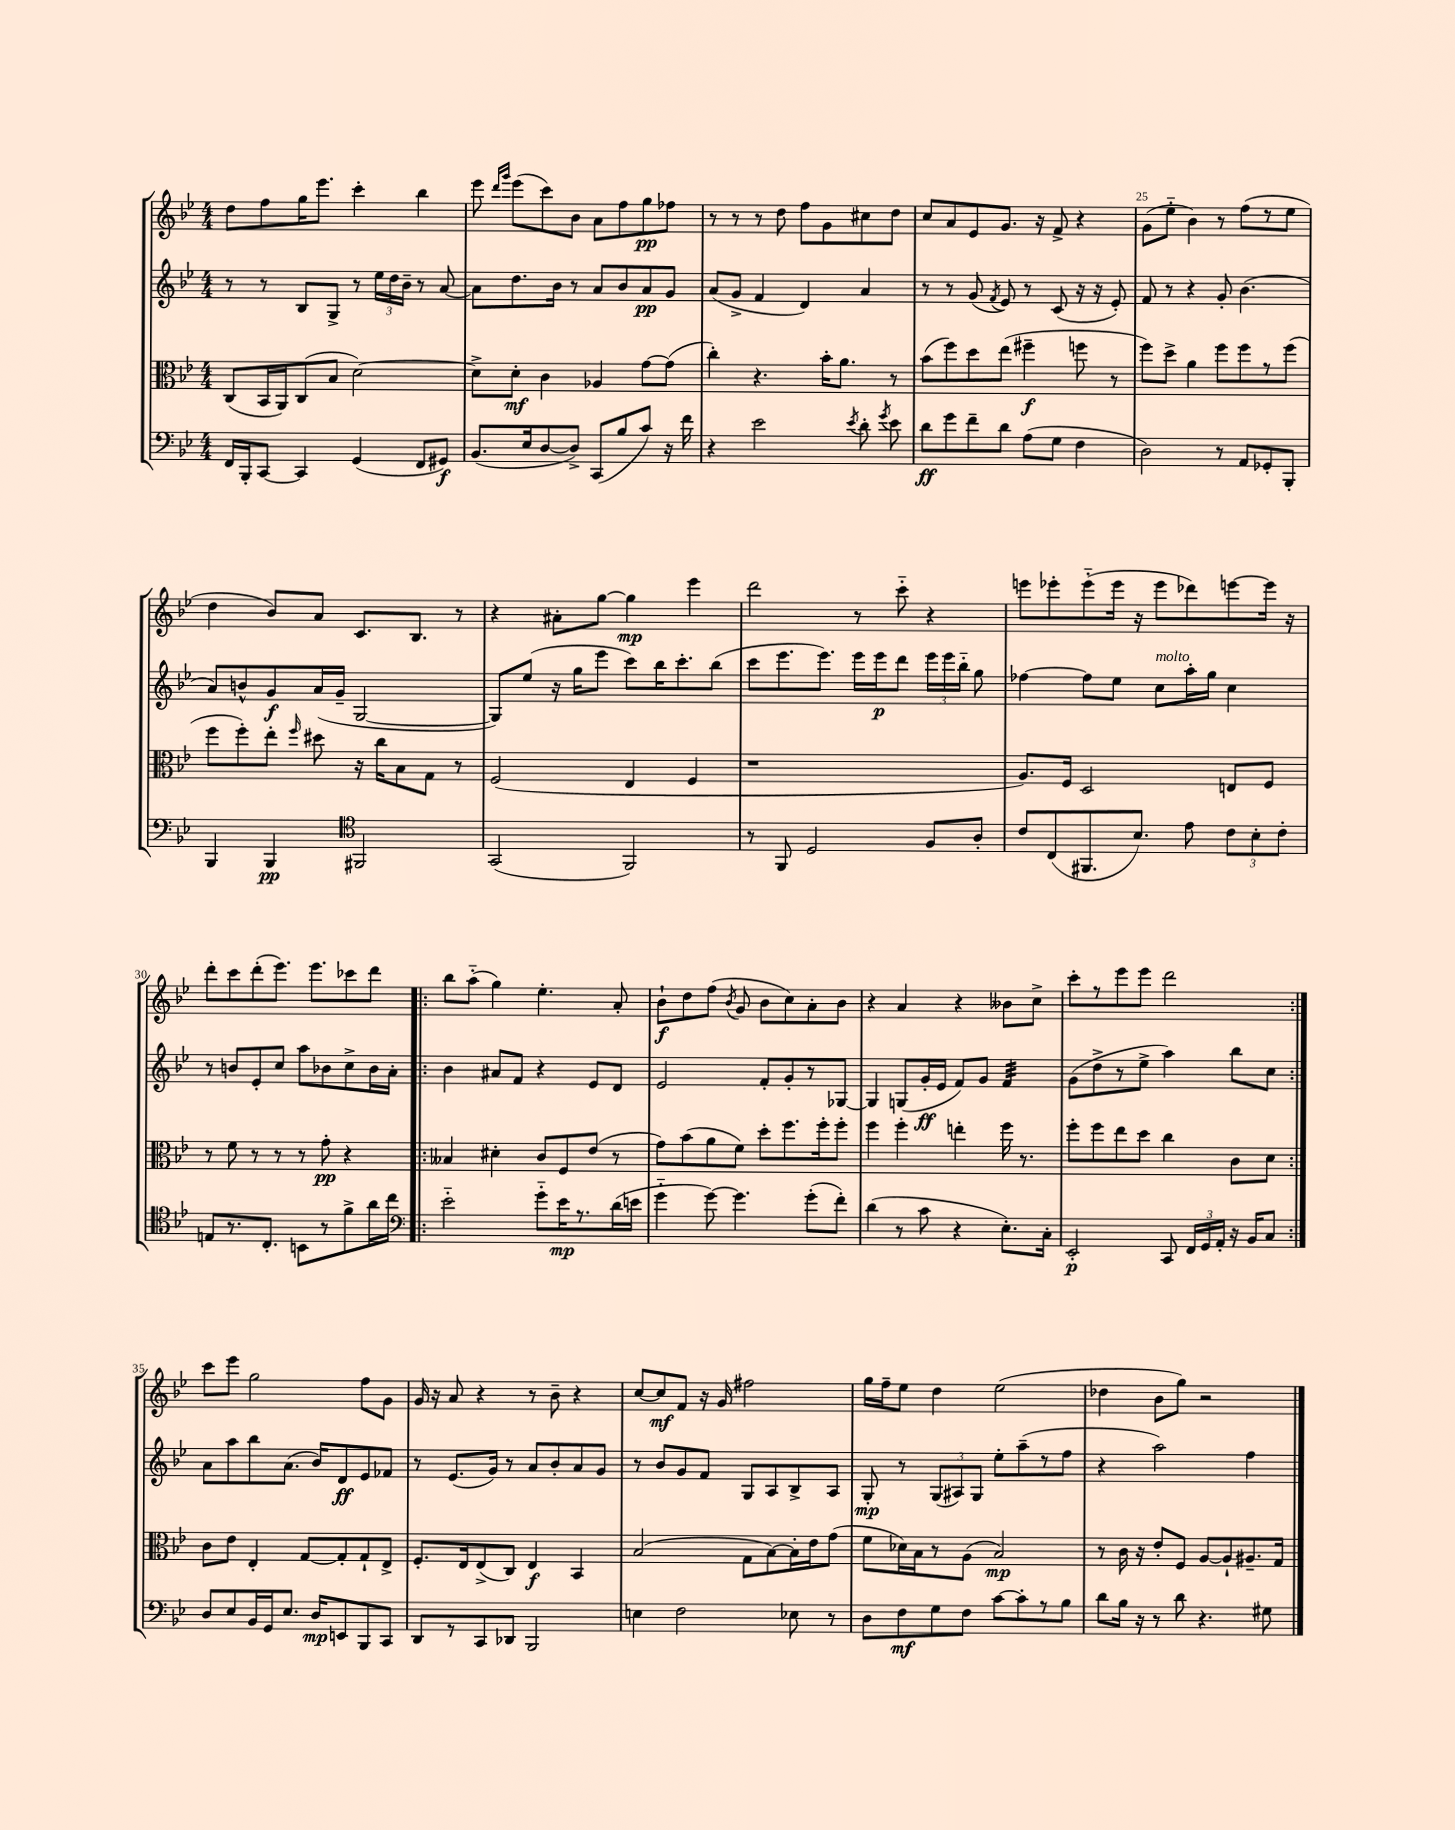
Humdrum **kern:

**kern	**dynam	**kern	**dynam	**kern	**dynam	**kern	**dynam
*part4	*part4	*part3	*part3	*part2	*part2	*part1	*part1
*staff4	*staff4	*staff3	*staff3	*staff2	*staff2	*staff1	*staff1
*clefF4	*	*clefC3	*	*clefG2	*	*clefG2	*
*k[b-e-]	*	*k[b-e-]	*	*k[b-e-]	*	*k[b-e-]	*
*M4/4	*	*M4/4	*	*M4/4	*	*M4/4	*
=21	=21	=21	=21	=21	=21	=21	=21
16FF/LL	.	(8C/L	.	8r	.	8dd\L	.
16BBB-'/J	.	.	.	.	.	.	.
[8CC/J	.	16BB-/L	.	8r	.	8ff\	.
.	.	16AA/J)	.	.	.	.	.
4CC/]	.	(8C/	.	8B-/L	.	16gg\K	.
.	.	.	.	.	.	8.eee-\J	.
.	.	8B-/J	.	8G^/J	.	.	.
(4GG/	.	[2d\)	.	8r	.	4ccc'\	.
.	.	.	.	24ee-\LL	.	.	.
.	.	.	.	24dd\	.	.	.
.	.	.	.	24b-~\JJ	.	.	.
8FF/L	.	.	.	8r	.	4bb-\	.
8GG#X/J)	f	.	.	[8a/	.	.	.
=22	=22	=22	=22	=22	=22	=22	=22
(8.BB-/L	.	8d^\L]	.	8a\L]	.	8eee-\	.
.	.	.	.	.	.	16qqddd/LL	.
.	.	.	.	.	.	16qqggg/JJ	.
.	.	8d'\J	mf	8.dd\	.	(8eee-\L	.
16E-/k	.	.	.	.	.	.	.
[8D/	.	4c\	.	.	.	8ccc\)	.
.	.	.	.	16b-\Jk	.	.	.
8D^/J])	.	.	.	8r	.	8b-\J	.
(8CC/L	.	4A-X/	.	8a/L	.	8a\L	.
8B-/	.	.	.	8b-/	.	8ff\	.
8c/J)	.	[8g\L	.	8a/	pp	8gg\	pp
16r	.	(8g\J]	.	8g/J	.	8ff-X\J	.
16f\	.	.	.	.	.	.	.
=23	=23	=23	=23	=23	=23	=23	=23
4r	.	4cc'\)	.	(8a/L	.	8r	.
.	.	.	.	8g^/J	.	8r	.
2e-\	.	4.r	.	4f/	.	8r	.
.	.	.	.	.	.	8dd\	.
.	.	.	.	4d/)	.	8ff\L	.
.	.	16b-'\KL	.	.	.	8g\	.
.	.	8.a\J	.	.	.	.	.
8qe-/	.	.	.	.	.	.	.
8d'\	.	.	.	4a/	.	8cc#X\	.
8qg/	.	.	.	.	.	.	.
8e-\	.	8r	.	.	.	8dd\J	.
=24	=24	=24	=24	=24	=24	=24	=24
8d\L	ff	(8b-\L	.	8r	.	8cc/L	.
8g\	.	8ff\)	.	8r	.	8a/	.
8f~\	.	8dd\	.	(8g/	.	8e-/	.
.	.	.	.	8qf/	.	.	.
8d\J	.	(8ee-\J	.	8e-/)	.	8.g/J	.
(8A\L	.	4ff#X~\	f	8r	.	.	.
.	.	.	.	.	.	16r	.
8G\J	.	.	.	(8c/	.	8f^/	.
4F\	.	8ffn\	.	16r	.	4r	.
.	.	.	.	16r	.	.	.
.	.	8r	.	8e-'/)	.	.	.
=25	=25	=25	=25	=25	=25	=25	=25
2D\)	.	8ff\L)	.	8f/	.	(8g\L	.
.	.	8dd^\J	.	8r	.	8ee-\J	.
.	.	4a\	.	4r	.	4b-\)	.
8r	.	8ff\L	.	8g'/	.	8r	.
8AA/L	.	8ff\	.	(4.b-\	.	(8ff\L	.
8GG-X'/	.	8r	.	.	.	8r	.
8BBB-'/J	.	(8ff\J	.	.	.	8ee-\J	.
!!LO:LB:g=z
=26	=26	=26	=26	=26	=26	=26	=26
4BBB-/	.	8ff\L	.	8a/L)	.	4dd\	.
.	.	8ff'\)	.	8bn^^/	.	.	.
4BBB-/	pp	8ee-'\J	.	8g/	f	8b-/L)	.
.	.	16qqff/	.	.	.	.	.
.	.	8dd#X\	.	(16a/L	.	8a/J	.
.	.	.	.	16g~/JJ	.	.	.
*clefC4	*	*	*	*	*	*	*
2FF#X/	.	16r	.	[2G/	.	8.c/L	.
.	.	16cc\KL	.	.	.	.	.
.	.	8B-\	.	.	.	.	.
.	.	.	.	.	.	8.B-/J	.
.	.	8G\J	.	.	.	.	.
.	.	8r	.	.	.	8r	.
=27	=27	=27	=27	=27	=27	=27	=27
(2GG/	.	(2F/	.	8G/L])	.	4r	.
.	.	.	.	(8ee-/J	.	.	.
.	.	.	.	16r	.	8a#X'\L	.
.	.	.	.	16gg\KL	.	.	.
.	.	.	.	8eee-\J	.	[8gg\J	.
2FF/)	.	4E-/	.	8ccc\L)	.	4gg\]	mp
.	.	.	.	16bb-\K	.	.	.
.	.	.	.	8.ccc'\	.	.	.
.	.	4F/	.	.	.	4eee-\	.
.	.	.	.	(8bb-\J	.	.	.
=28	=28	=28	=28	=28	=28	=28	=28
8r	.	1r	.	8ccc\L	.	2ddd\	.
8FF/	.	.	.	8.eee-\	.	.	.
2D/	.	.	.	.	.	.	.
.	.	.	.	8.eee-\J)	.	.	.
.	.	.	.	16eee-\LL	.	8r	.
.	.	.	.	16eee-\J	p	.	.
.	.	.	.	8ddd\J	.	8ccc\	.
8F/L	.	.	.	24eee-\LL	.	4r	.
.	.	.	.	24eee-\	.	.	.
.	.	.	.	24bb-\JJ	.	.	.
8A'/J	.	.	.	8gg\	.	.	.
=29	=29	=29	=29	=29	=29	=29	=29
8c/L	.	8.A/L)	.	[4ff-X\	.	8eeen\L	.
(8C/	.	.	.	.	.	8eee-X'\	.
.	.	16F/Jk	.	.	.	.	.
8.FF#X/	.	2D/	.	8ff-\L]	.	(8eee-\	.
.	.	.	.	8ee-\J	.	16eee-\Jk	.
8.B-/J)	.	.	.	.	.	16r	.
!	!	!	!	!LO:TX:a:i:t=molto	!	!	!
.	.	.	.	8cc\L	.	8eee-\L	.
8e-\	.	.	.	16aa'\L	.	8ddd-X\)	.
.	.	.	.	16gg\JJ	.	.	.
12c\L	.	8En/L	.	4cc\	.	[8eeen\	.
12B-'\	.	.	.	.	.	.	.
.	.	8F/J	.	.	.	16eee\Jk]	.
12c'\J	.	.	.	.	.	.	.
.	.	.	.	.	.	16r	.
!!LO:LB:g=z
=30	=30	=30	=30	=30	=30	=30	=30
8En/L	.	8r	.	8r	.	8ddd'\L	.
8.r	.	8f\	.	8bn/L	.	8ccc\	.
.	.	8r	.	8e-'/	.	(8ddd'\	.
8.C'/J	.	.	.	.	.	.	.
.	.	8r	.	8cc/J	.	8.eee-\J)	.
8BBn\L	.	8r	.	8aa\L	.	.	.
.	.	.	.	.	.	8.eee-\L	.
8r	.	8g'\	pp	8b-X\	.	.	.
8f^\	.	4r	.	8cc^\	.	8ccc-X\	.
16a\L	.	.	.	16b-\L	.	8ddd\J	.
16cc\JJ	.	.	.	16a'\JJ	.	.	.
=31!|:	=31!|:	=31!|:	=31!|:	=31!|:	=31!|:	=31!|:	=31!|:
*clefF4	*	*	*	*	*	*	*
2e-\	.	4B--X/	.	4b-\	.	8bb-\L	.
.	.	.	.	.	.	(8aa\J	.
.	.	4d#X'\	.	8a#X/L	.	4gg\)	.
.	.	.	.	8f/J	.	.	.
8g\L	.	8c/L	.	4r	.	4.ee-'\	.
16e-\K	mp	8F/	.	.	.	.	.
8.r	.	.	.	.	.	.	.
.	.	(8e-/J	.	8e-/L	.	.	.
(16d\L	.	8r	.	8d/J	.	8a'/	.
16en\JJ	.	.	.	.	.	.	.
=32	=32	=32	=32	=32	=32	=32	=32
4g\	.	8g\L)	.	2e-/	.	8b-`\L	f
.	.	(8b-\	.	.	.	8dd\	.
[8g\)	.	8a\	.	.	.	(8ff\J	.
.	.	.	.	.	.	8qb-/	.
4.g\]	.	8f\J)	.	.	.	8g/	.
.	.	8dd'\L	.	8f'/L	.	8b-\L	.
.	.	8.ff\	.	8g'/	.	8cc\)	.
(8g'\L	.	.	.	8r	.	8a'\	.
.	.	16ff'\k	.	.	.	.	.
8f'\J)	.	8ff'\J	.	[8G-X/J	.	8b-\J	.
=33	=33	=33	=33	=33	=33	=33	=33
(4d\	.	4ff\	.	4G-/]	.	4r	.
8r	.	4ff'\	.	(8Gn/L	.	4a/	.
8c\	.	.	.	16g'/L	ff	.	.
.	.	.	.	16e-/JJ	.	.	.
4r	.	4een'\	.	8f/L)	.	4r	.
.	.	.	.	8g/J	.	.	.
*	*	*	*	*tremolo	*	*	*
8.E-'\L)	.	16ff\	.	32f/LLL	.	8b--X\L	.
.	.	.	.	32f/	.	.	.
.	.	8.r	.	32f/	.	.	.
.	.	.	.	32f/	.	.	.
.	.	.	.	32f/	.	8cc^\J	.
.	.	.	.	32f/	.	.	.
16C'\Jk	.	.	.	32f/	.	.	.
.	.	.	.	32f/JJJ	.	.	.
*	*	*	*	*Xtremolo	*	*	*
=34	=34	=34	=34	=34	=34	=34	=34
2EE-'/	p	8ff'\L	.	(8g\L	.	8ccc'\L	.
.	.	8ff\	.	8dd^\	.	8r	.
.	.	8ee-\	.	8r	.	8eee-\	.
.	.	8dd\J	.	8ee-^\J	.	8eee-\J	.
8CC/	.	4cc\	.	4aa\)	.	2ddd\	.
24FF/LL	.	.	.	.	.	.	.
24GG/	.	.	.	.	.	.	.
24AA'/JJ	.	.	.	.	.	.	.
16r	.	8c\L	.	8bb-\L	.	.	.
16BB-/KL	.	.	.	.	.	.	.
8C/J	.	8d\J	.	8cc\J	.	.	.
!!LO:LB:g=z
=35:|!	=35:|!	=35:|!	=35:|!	=35:|!	=35:|!	=35:|!	=35:|!
8D/L	.	8c\L	.	8a\L	.	8ccc\L	.
8E-/	.	8e-\J	.	8aa\	.	8eee-\J	.
16BB-/L	.	4E-'/	.	8bb-\	.	2gg\	.
16GG/J	.	.	.	.	.	.	.
8.E-/J	.	.	.	(8.a\J	.	.	.
.	.	[8G/L	.	.	.	.	.
16D/KL	mp	.	.	16b-/KL)	.	.	.
8EEn/	.	8G'/]	.	8d/	ff	.	.
8BBB-/	.	8G`/	.	8e-/	.	8ff\L	.
8CC/J	.	8E-^/J	.	8f-X/J	.	8g\J	.
=36	=36	=36	=36	=36	=36	=36	=36
8DD/L	.	8.F'/L	.	8r	.	16g/	.
.	.	.	.	.	.	16r	.
8r	.	.	.	(8.e-/L	.	8a/	.
.	.	16E-/k	.	.	.	.	.
8CC/	.	(8E-^/	.	.	.	4r	.
.	.	.	.	16g/Jk)	.	.	.
8DD-X/J	.	8C/J)	.	8r	.	.	.
2BBB-/	.	4E-/	f	8a/L	.	8r	.
.	.	.	.	8b-'/	.	8b-~\	.
.	.	4BB-/	.	8a/	.	4r	.
.	.	.	.	8g/J	.	.	.
=37	=37	=37	=37	=37	=37	=37	=37
4En\	.	(2B-/	.	8r	.	[8cc/L	.
.	.	.	.	8b-/L	.	8cc/]	mf
2F\	.	.	.	8g/	.	8f/J	.
.	.	.	.	8f/J	.	16r	.
.	.	.	.	.	.	16g/	.
.	.	8G\L	.	8G/L	.	2ff#X\	.
.	.	[8B-\)	.	8A/	.	.	.
8E-X\	.	16B-'\L]	.	8B-^/	.	.	.
.	.	16e-\J	.	.	.	.	.
8r	.	(8g\J	.	8A/J	.	.	.
=38	=38	=38	=38	=38	=38	=38	=38
8D\L	.	8f\L	.	8G'/	mp	16gg\LL	.
.	.	.	.	.	.	16ff~\J	.
8F\	mf	16d-X\L)	.	8r	.	8ee-\J	.
.	.	16B-\J	.	.	.	.	.
8G\	.	8r	.	(12G/L	.	4dd\	.
.	.	.	.	12A#X/)	.	.	.
8F\J	.	(8A\J	.	.	.	.	.
.	.	.	.	12G/J	.	.	.
[8c\L	.	2B-/)	mp	8ee-'\L	.	(2ee-\	.
8c'\]	.	.	.	(8aa~\	.	.	.
8r	.	.	.	8r	.	.	.
8B-\J	.	.	.	8ff\J	.	.	.
=39	=39	=39	=39	=39	=39	=39	=39
8d\L	.	8r	.	4r	.	4dd-X\	.
16B-\Jk	.	16c\	.	.	.	.	.
16r	.	16r	.	.	.	.	.
8r	.	8e-'/L	.	2aa\)	.	8b-\L	.
8d\	.	8F/J	.	.	.	8gg\J)	.
4.r	.	[8A/L	.	.	.	2r	.
.	.	8A`/]	.	.	.	.	.
.	.	8.A#X~/	.	4ff\	.	.	.
8G#X\	.	.	.	.	.	.	.
.	.	16G/Jk	.	.	.	.	.
==	==	==	==	==	==	==	==
*-	*-	*-	*-	*-	*-	*-	*-
